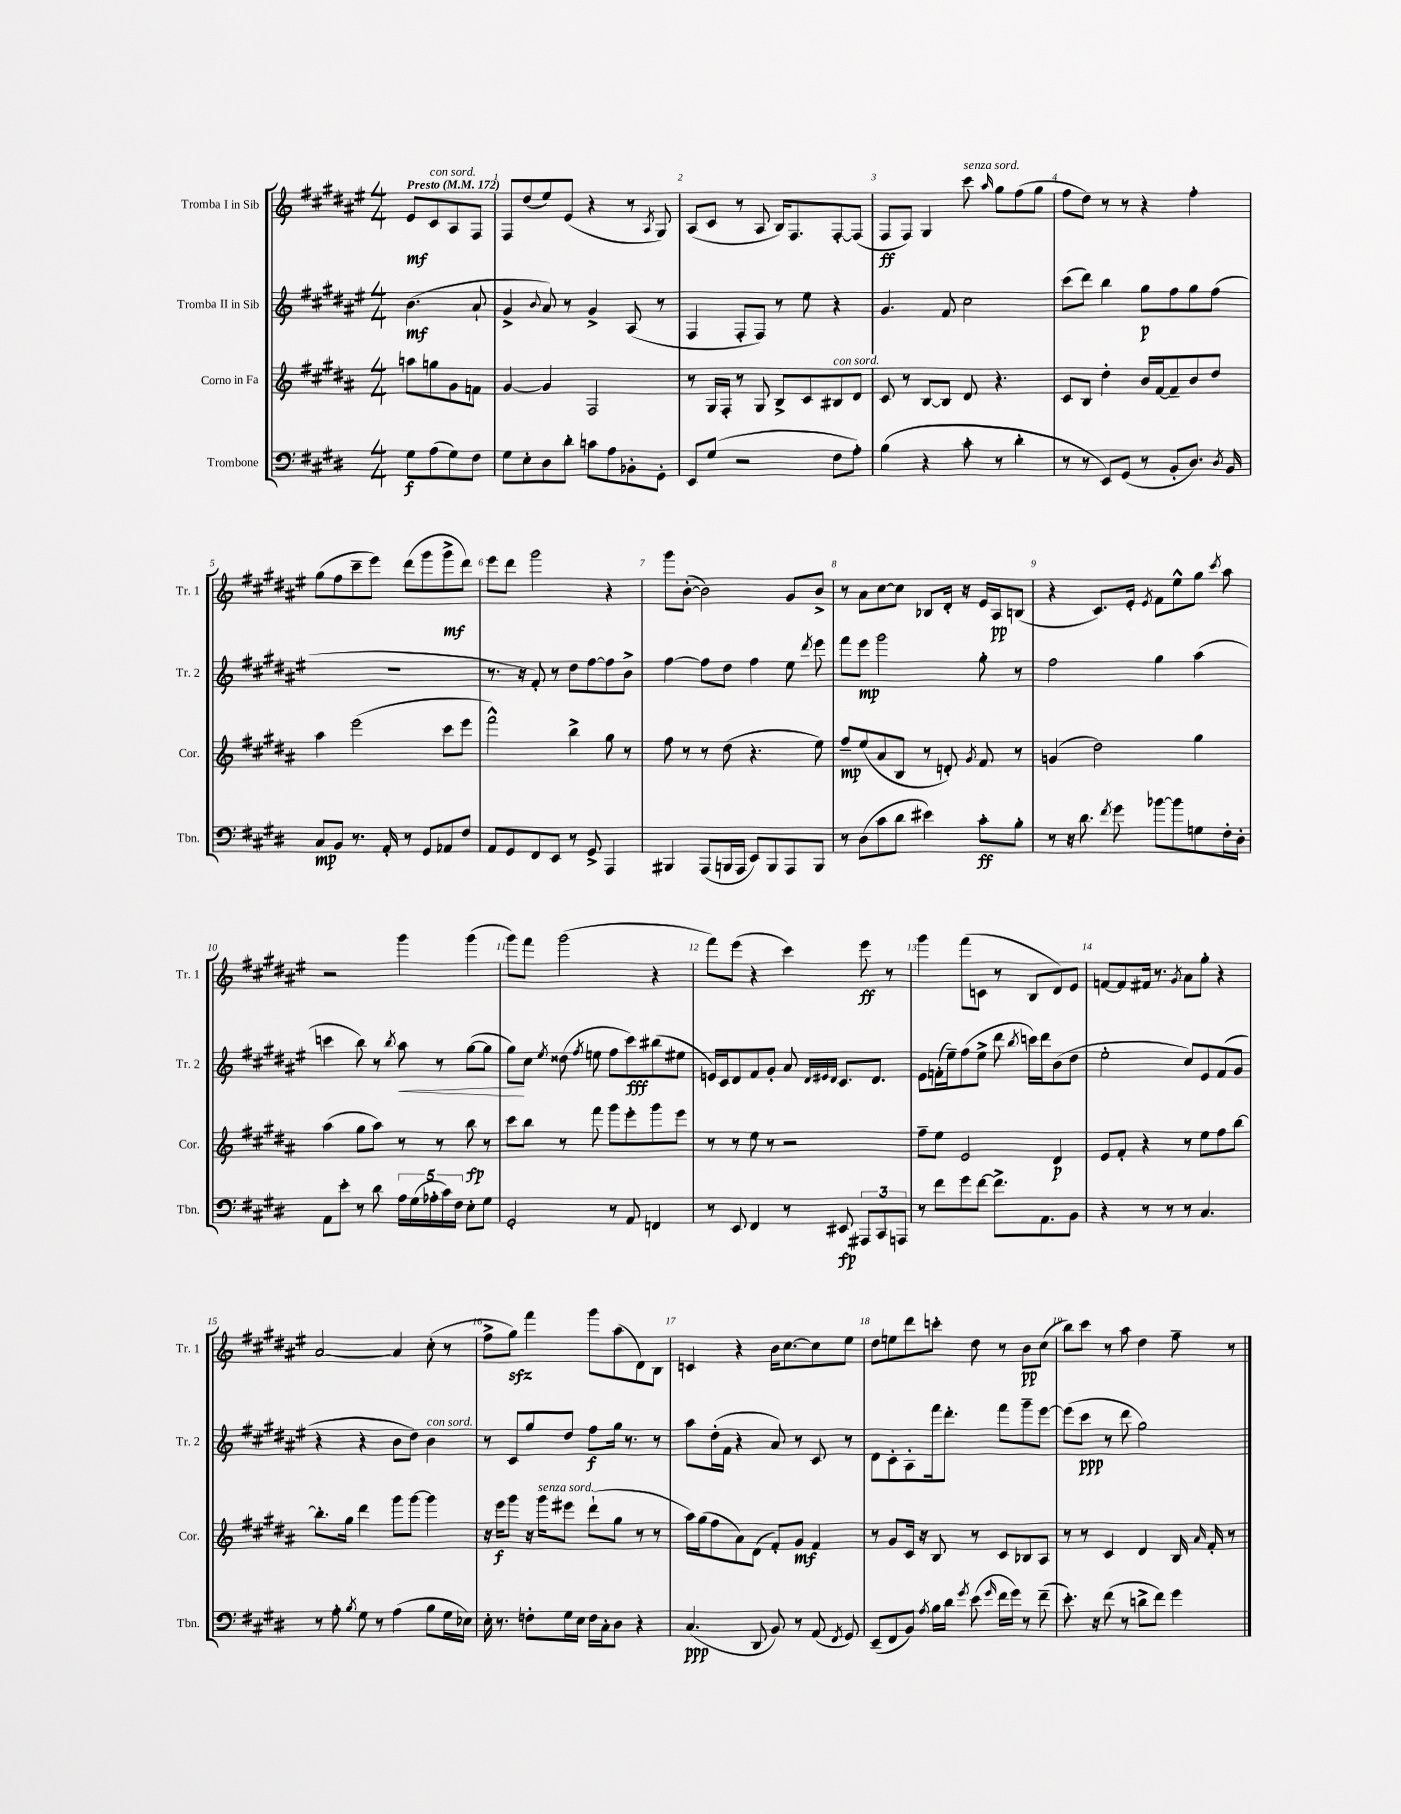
<<
\new StaffGroup <<
\new Staff = "s0" \with { instrumentName = "Tromba I in Sib" shortInstrumentName = "Tr. 1" } {
    \clef treble \key fis \major \numericTimeSignature \time 4/4 \partial 2 \tempo "Presto" 4 = 172
    \autoBeamOff eis'8[\mf cis'8^\markup { \italic "con sord." } ais8 fis8] |
    fis8[ dis''8( eis''8) eis'8]( r4 r8 \acciaccatura { ais8 } gis8) |
    ais8[( cis'8] r8 ais8 b16[) fis8. fis8~-. fis8]( |
    fis8[\ff fis8]) gis4 cis'''8^\markup { \italic "senza sord." } \grace { ais''16 } gis''8[ fis''8( gis''8] |
    fis''8[ dis''8]) r8 r8 r4 fis''4-. |
    gis''8[( fis''8 cis'''8-- eis'''8]) dis'''8[( gis'''8 gis'''8->\mf dis'''8]) |
    eis'''8[ dis'''8] gis'''2 r4 |
    gis'''8[ b'8]~-.( b'2) gis'8[ b'8]-> |
    r8 ais'8[ cis''8~ cis''8] bes8[ dis'16]-. r16 eis'16[ ais16\pp b8]( |
    r4 cis'8.[) eis'16]-. \acciaccatura { eis'8 } fis'8[ eis''8-^ gis''8] \acciaccatura { cis'''8 } ais''8 |
    r2 gis'''4 gis'''4( |
    gis'''8[) fis'''8] gis'''2( r4 |
    fis'''8[) eis'''8]( r4 cis'''4) eis'''8\ff r8 |
    gis'''4 fis'''8[( c'8] r8 b8[ dis'8) eis'8] |
    f'8[~ f'8 fis'16] r8. \acciaccatura { gis'8 } ais'8[ gis''8]-. r4 |
    ais'2~ ais'4 cis''8-.( r8 |
    fis''8[-> gis''8]\sfz) fis'''4 gis'''8[ ais''8( dis'8) b8] |
    c'4 r4 b'16[ cis''8.~ cis''8 eis''8] |
    dis''8[ e''8 dis'''8 c'''8]-. dis''8 r8 b'8[\pp cis''8]( |
    b''8[) cis'''8] r8 ais''8 dis''4 fis''8-- r8 \bar "|." |
}
\new Staff = "s1" \with { instrumentName = "Tromba II in Sib" shortInstrumentName = "Tr. 2" } {
    \clef treble \key fis \major \numericTimeSignature \time 4/4 \partial 2
    \autoBeamOff b'4.\mf( ais'8-! |
    gis'4-> \appoggiatura { b'8 } ais'8) r8 gis'4-> ais8( r8 |
    fis4 fis8[-. fis8]) r8 eis''8 r4 |
    gis'4. fis'8 cis''2 |
    cis'''8[( dis'''8]) b''4 gis''8[\p fis''8 gis''8 fis''8]( |
    R1 |
    r8. r16 fis'8-.) r8 dis''8[ fis''8~ fis''8 b'8]-> |
    fis''4~ fis''8[ dis''8] fis''4 eis''8 \acciaccatura { dis'''8 } eis'''8 |
    fis'''8[ eis'''8]\mp gis'''2 gis''8-. r8 |
    fis''2 gis''4 ais''4( |
    c'''4 b''8) r8 \acciaccatura { b''8 } ais''8\< r8 gis''8[~( gis''8] |
    gis''8[\!) cis''8] \acciaccatura { eis''8 } disis''8( \acciaccatura { fis''8 } e''8 fis''8[ cis'''8\fff) bis''8( eis''8] |
    e'16[) cis'16 dis'8 fis'8 gis'8]-. ais'8 \grace { dis'32[ eis'32 dis'32] } cis'8.[ dis'8.] |
    eis'8[ f'16-.( eis''16--) fis''8( eis''8]-> dis'''8 \acciaccatura { b''8 } c'''16[) dis'''16 b'8( dis''8] |
    eis''2-. cis''8[) eis'8 fis'8( gis'8] |
    r4 r4 b'8[ dis''8]) b'4^\markup { \italic "con sord." } |
    r8 cis'8[ gis''8 dis''8] fis''8[\f gis''16] r8. r8 |
    ais''8[ dis''16-.( fis'16] r4 ais'8) r8 cis'8 r8 |
    dis'8[ cis'8-. ais8-. fis'''16 dis'''8.]-. fis'''8[ gis'''8-- eis'''8]~ |
    eis'''8[( cis'''8]\ppp r8 dis'''8 gis''2) \bar "|." |
}
\new Staff = "s2" \with { instrumentName = "Corno in Fa" shortInstrumentName = "Cor." } {
    \clef treble \key b \major \numericTimeSignature \time 4/4 \partial 2
    \autoBeamOff a''8[ g''8 gis'8 f'8] |
    gis'4~ gis'4 fis2 |
    r8 gis16[ fis16]-. r8 gis8 b8[-> cis'8 bis8^\markup { \italic "con sord." } dis'8] |
    cis'8 r8 b8[~ b8] dis'8 r4. |
    cis'8[ b8] dis''4-. b'16[ fis'16~ fis'8-- b'8 dis''8] |
    ais''4 e'''2( cis'''8[ e'''8] |
    fis'''2-^) b''4-> gis''8 r8 |
    fis''8 r8 r8 dis''8( r4. e''8) |
    fis''8[--\mp e''8( ais'8 b8] r8 d'8-.) \acciaccatura { gis'8 } fis'8 r8 |
    g'4( dis''2) gis''4 |
    ais''4( gis''8[ ais''8]) r8 r8 b''8\fp r8 |
    cis'''8[ b''8] r8 fis'''8 gis'''8[ e'''8-. gis'''8 e'''8] |
    r8 r8 e''8 r8 r2 |
    fis''8[-- e''8] e'2 dis'4\p |
    e'8[ fis'8]-. r4 r8 e''8[ fis''8 b''8]~ |
    b''8.[-. gis''16] dis'''4 gis'''8[ gis'''8]~ gis'''4 |
    r16 e'''16[\f gis'''8] r16 gis'''16[^\markup { \italic "senza sord." } eis'''8] dis'''8[-!( gis''8] r8 r8 |
    ais''16[) gis''16( fis''8 ais'8) dis'8]( fis'8[-.) gis'8]\mf fis'4 |
    r8 gis'8[ cis'16] r16 b8 r8 cis'8[ bes8 ais8] |
    r8 r8 cis'4 dis'4 b16 \grace { ais'16 } fis'16-. r8 \bar "|." |
}
\new Staff = "s3" \with { instrumentName = "Trombone" shortInstrumentName = "Tbn." } {
    \clef bass \key e \major \numericTimeSignature \time 4/4 \partial 2
    \autoBeamOff gis8[\f a8( gis8) fis8] |
    gis8[ e8-. dis8 dis'8]-. c'8[ a8 bes,8-. gis,8]-. |
    e,8[ gis8]( r2 fis8[ a8]-.) |
    b4( r4 cis'8-. r8 dis'4-. |
    r8 r8 e,8[) gis,8]( r8 b,8[-. dis8.]) \acciaccatura { dis8 } b,16 |
    cis8[\mp b,8] r8. a,16-. r8 gis,8[ aes,8 fis8] |
    a,8[ gis,8 fis,8 e,8] r8 gis,8-> a,,4 |
    bis,,4 a,,8[( b,,16 a,,16] e,8[) b,,8 a,,8 b,,8] |
    r8 dis8[( cis'8 dis'8] eis'4) cis'8[-.\ff b8]-. |
    r8 r16 dis'8. \acciaccatura { fis'8 } gis'8 bes'8[~ bes'8 g8 fis16-. dis16]-. |
    a,8[ e'8]-. r8 dis'8 \tuplet 5/4 { a16[ gis16( aes16-. cis'16) fis16] } e8[-. gis8] |
    gis,2-. r8 a,8 f,4 |
    r8 e,8 fis,4 r8 eis,8\fp \tuplet 3/2 { ais,,8[ cis,8 a,,8] } |
    r8 fis'8[ gis'8 fis'8]~ fis'8.[-> a,8. b,8] |
    r4 r8 r8 r8 cis4. |
    r8 a8-. \acciaccatura { b8 } gis8 r8 a4( b8[ gis16 ees16]) |
    e16-. r8. f8[-. gis16 e16] f16[ cis16-. dis8] r4 |
    cis4.\ppp( dis,8 b,8) r8 a,8( \acciaccatura { fis,8 } gis,8) |
    e,8[--( fis,8 b,8]) \acciaccatura { a8 } b16[ dis'16] \acciaccatura { gis'8 } e'8( \grace { gis'16 } fis'16[ gis'16]) r8 fis'8--( |
    e'8.-.) r16 fis'8( r8 d'8[-> fis'8]) gis'4 \bar "|." |
}
>>
>>
\layout { \context { \Score \override BarNumber.break-visibility = ##(#f #t #t) barNumberVisibility = #all-bar-numbers-visible } }
